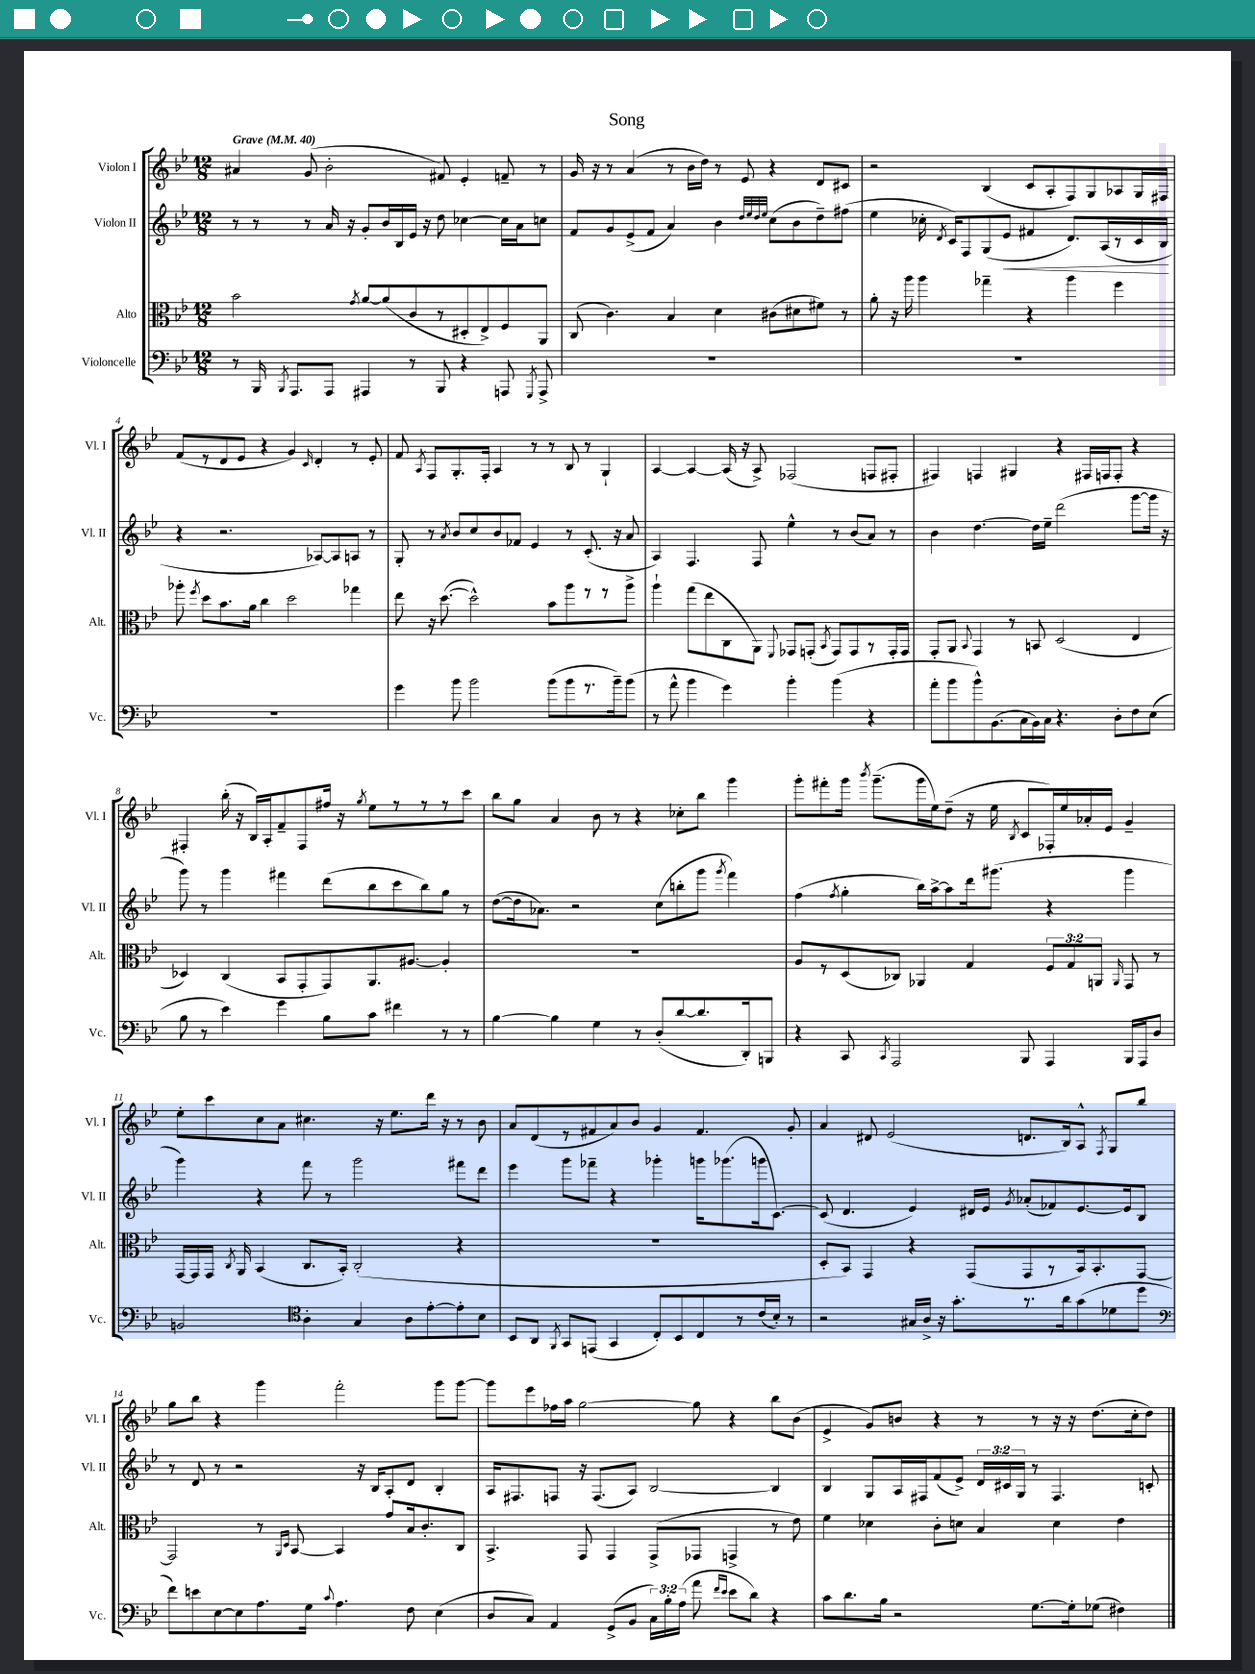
\header { title = "Song" }
<<
\new StaffGroup <<
\new Staff = "s0" \with { instrumentName = "Violon I" shortInstrumentName = "Vl. I" } {
    \clef treble \key bes \major \numericTimeSignature \time 12/8 \tempo "Grave" 4 = 40
    \autoBeamOff ais'4 g'8( bes'2-. fis'8) ees'4-. f'8-- r8 |
    g'16 r16 r8 a'4( r8 bes'16[ d''16]) r8 ees'8 r4 d'8[ cis'8] |
    r2 bes4( c'8[ a8-. f8) g8 aes8 g16 fis16] |
    f'8[( r8 d'8 ees'8] r4 g'4) \grace { c'16 } d'4-. r8 ees'8-. |
    f'8 \acciaccatura { a8 } f8[ g8.-. f16]-. a4 r8 r8 bes8 r8 g4-! |
    a4~ a4~ a16( r16 a8->) fes2( f8[ fis8]-. |
    fis4) f4 gis4 r4 fis16[ f16 f8]-. r4 |
    fis4-. bes''16-.( r16 bes16[) a16-. f'8-- fis8 fis''16] r16 \acciaccatura { g''8 } ees''8[ r8 r8 r8 c'''8] |
    bes''8[ g''8] a'4 bes'8 r8 r4 ces''8[-. bes''8] g'''4 |
    g'''8[-. fis'''8-. g'''16] \acciaccatura { bes'''8 } g'''8.[--( g'''16 ees''16) d''8]--( r16 ees''16 \acciaccatura { bes8 } c'8[ fes16-.) ees''16 aes'16-. ees'16] g'4-- |
    ees''8[-. c'''8 c''8 a'8] cis''4. r16 ees''8.[ d'''16] r16 r8 bes'8 |
    a'8[ d'8( r8 fis'8 a'8) bes'8] g'4 fis'4. g'8-. |
    a'4 dis'8 ees'2( d'8.[ bes16) a8]-^ \acciaccatura { f8 } g8[ bes''8] |
    g''8[ bes''8] r4 g'''4 f'''2-. g'''8[ g'''8]~ |
    g'''8[ ees'''8 fes''16 a''16] g''2~ g''8 r4 bes''8[ bes'8]( |
    ees'4-> g'8[) b'8] r4 r8 r8 r16 r16 d''8.[( c''16-. d''8]) \bar "|." |
}
\new Staff = "s1" \with { instrumentName = "Violon II" shortInstrumentName = "Vl. II" } {
    \clef treble \key bes \major \numericTimeSignature \time 12/8 \override Staff.TupletNumber.text = #tuplet-number::calc-fraction-text
    \autoBeamOff r8 r8 r8 a'16 r16 g'8[-. bes'16 bes16 ees'16] r16 d''8 ces''4~ ces''16[ a'16 c''8] |
    f'8[ g'8 ees'8->( f'8] a'4) bes'4 \grace { d''32[ ees''32 d''32 ees''32] } c''8[( bes'8 d''8--) fis''8]( |
    ees''4 ces''16-. \acciaccatura { d'8 } c'16[) f8 g8( ees'8]\< fis'4 d'8.[) a16( r8 c'16 bes16]\! |
    r4 r2. aes8[~) aes8 a8] r8 |
    g8-. r8 \acciaccatura { a'8 } bes'8[ c''8 bes'8 fes'8] ees'4 r8 c'8.-.( r16 a'8 |
    a4) f4. f8 ees''4-^ r8 bes'8[( a'8]) r8 |
    bes'4 d''4.~ d''16[ ees''16]-- d'''2( g'''8[~ g'''16] r16 |
    g'''8) r8 g'''4 fis'''4 d'''8[( bes''8 c'''8 bes''8) g''8] r8 |
    d''8[~( d''16 aes'8.]) r2 c''8[( b''8-. g'''8] \acciaccatura { g'''8 } f'''4) |
    f''4( \acciaccatura { f''8 } g''4-. bes''16[) a''16~-> a''8 d'''16 gis'''8.]( r4 gis'''4 |
    g'''4) r4 f'''8 r8 g'''2 fis'''8[ d'''8] |
    ees'''4 g'''8[ fes'''8]-- r4 ges'''4-. g'''16[ ges'''8.( g'''16 c'8.]~) |
    c'8( d'4. ees'4) dis'16[ ees'16] \acciaccatura { g'8 } aes'8[-.( fes'8) ees'8.~ ees'16 bes8] |
    r8 d'8 r8 r2 r16 bes16[ a8-. d'8] bes4-. |
    a16[ fis8. f8] r16 f8.[( a8]) bes2~ bes4 |
    bes4 g8[ a16 fis16 f'8( ees'8]->) \tuplet 3/2 { d'16[ cis'16 g16] } r8 fis4. c'8-. \bar "|." |
}
\new Staff = "s2" \with { instrumentName = "Alto" shortInstrumentName = "Alt." } {
    \clef alto \key bes \major \numericTimeSignature \time 12/8 \override Staff.TupletNumber.text = #tuplet-number::calc-fraction-text
    \autoBeamOff bes'2 \acciaccatura { g'8 } a'8[~ a'8( c'8 r8 dis8-. ees8->) f8 a,8] |
    c8( c'4.) bes4 d'4 cis'8[( dis'8 fis'8]) r8 |
    a'8-. r16 a''16 a''4 ges''4-- r4 a''4 f''4 |
    aes''8-. \acciaccatura { f''8 } d''8[ bes'8. a'16] c''4 d''2 ges''4 |
    ees''8 r16 d''8.~( d''2-^) bes'8[ a''8 r8 r8 a''8]-> |
    a''4-! g''8[( ees''8 c8 a,8]) \appoggiatura { f,8 } ges,8[ g,8]-.( \acciaccatura { bes,8 } g,8[) g,8 r8 g,16-. g,16] |
    g,8[-. a,8] \appoggiatura { bes,8 } g,4 r8 b,8 d2( ees4 |
    des4) c4( bes,8[ g,8-. g,8) a,8. ais8.]~ ais4-. |
    R1. |
    a8[ r8 d8( ces8]) aes,4 g4 \tuplet 3/2 { f8[ g8 a,8] } \grace { a,16 } g,8 r8 |
    g,16[~ g,16 g,16] \acciaccatura { c8 } a,16 bes,4( c8.[ bes,16]-.) c2-.( r4 |
    R1. |
    d8[-. bes,8]) g,4 r4 g,8[( g,8 r8 bes,16) bes,8.-. g,8]~ |
    g,2 r8 \grace { a,16[ d16] } bes,8~ bes,4 g'8[ bes16 c'8.-. c8] |
    bes,4.-> g,8 g,4 g,8[->( ges,8] g,4-> r8 ees'8) |
    f'4 des'4 c'8[-. d'8] bes4 d'4 ees'4 \bar "|." |
}
\new Staff = "s3" \with { instrumentName = "Violoncelle" shortInstrumentName = "Vc." } {
    \clef bass \key bes \major \numericTimeSignature \time 12/8 \override Staff.TupletNumber.text = #tuplet-number::calc-fraction-text
    \autoBeamOff r8 bes,,16 \acciaccatura { bes,,8 } a,,8.[ a,,8] ais,,4 r8 bes,,8 r4 a,,8 \acciaccatura { g,,8 } a,,8-> |
    R1. |
    R1. |
    R1. |
    g'4 bes'8 bes'2 bes'8[( bes'8 r8. bes'16--) bes'8]( |
    r8 a'8-^ bes'4 g'4) bes'4-. bes'4( r4 |
    a'8[-. bes'8 bes'8-^) bes,8.( c16 bes,16) c16] r4. d8[-. f8 ees8]( |
    bes8 r8 ees'4) g'4 bes8[ c'8] fis'4 r8 r8 |
    bes4~ bes4 g4 r8 d8[-.( d'8~ d'8. d,16-.) b,,8] |
    r4 c,8 \acciaccatura { c,8 } a,,2 bes,,8 a,,4 bes,,16[ a,,16 d8] |
    b,2 \clef tenor a4-. g4 a8[ ees'8~-. ees'8-. bes8] |
    bes,8[ a,8] \acciaccatura { f,8 } g,8[ e,8]( g,4 c8[-.) bes,8 c8 r8 c'16( bes16]-.) r8 |
    r2 gis16[ a16]-> r16 g'8.[-. r8. a'16 g'8( des'8 d''8] |
    \clef bass f'8[) e'8 ees8~ ees8 a8. g16] \appoggiatura { c'8 } a4. f8 ees4( |
    d8[ c8]) a,4 g,8[->( bes,8] \tuplet 3/2 { c16[) bes16-. a16]( } a'8 \grace { f'16[ ees'16] } ees'8[ d'8]) r4 |
    c'8[ d'8. bes16] r2 g8.[~ g16-. ges8]( fis4) \bar "|." |
}
>>
>>
